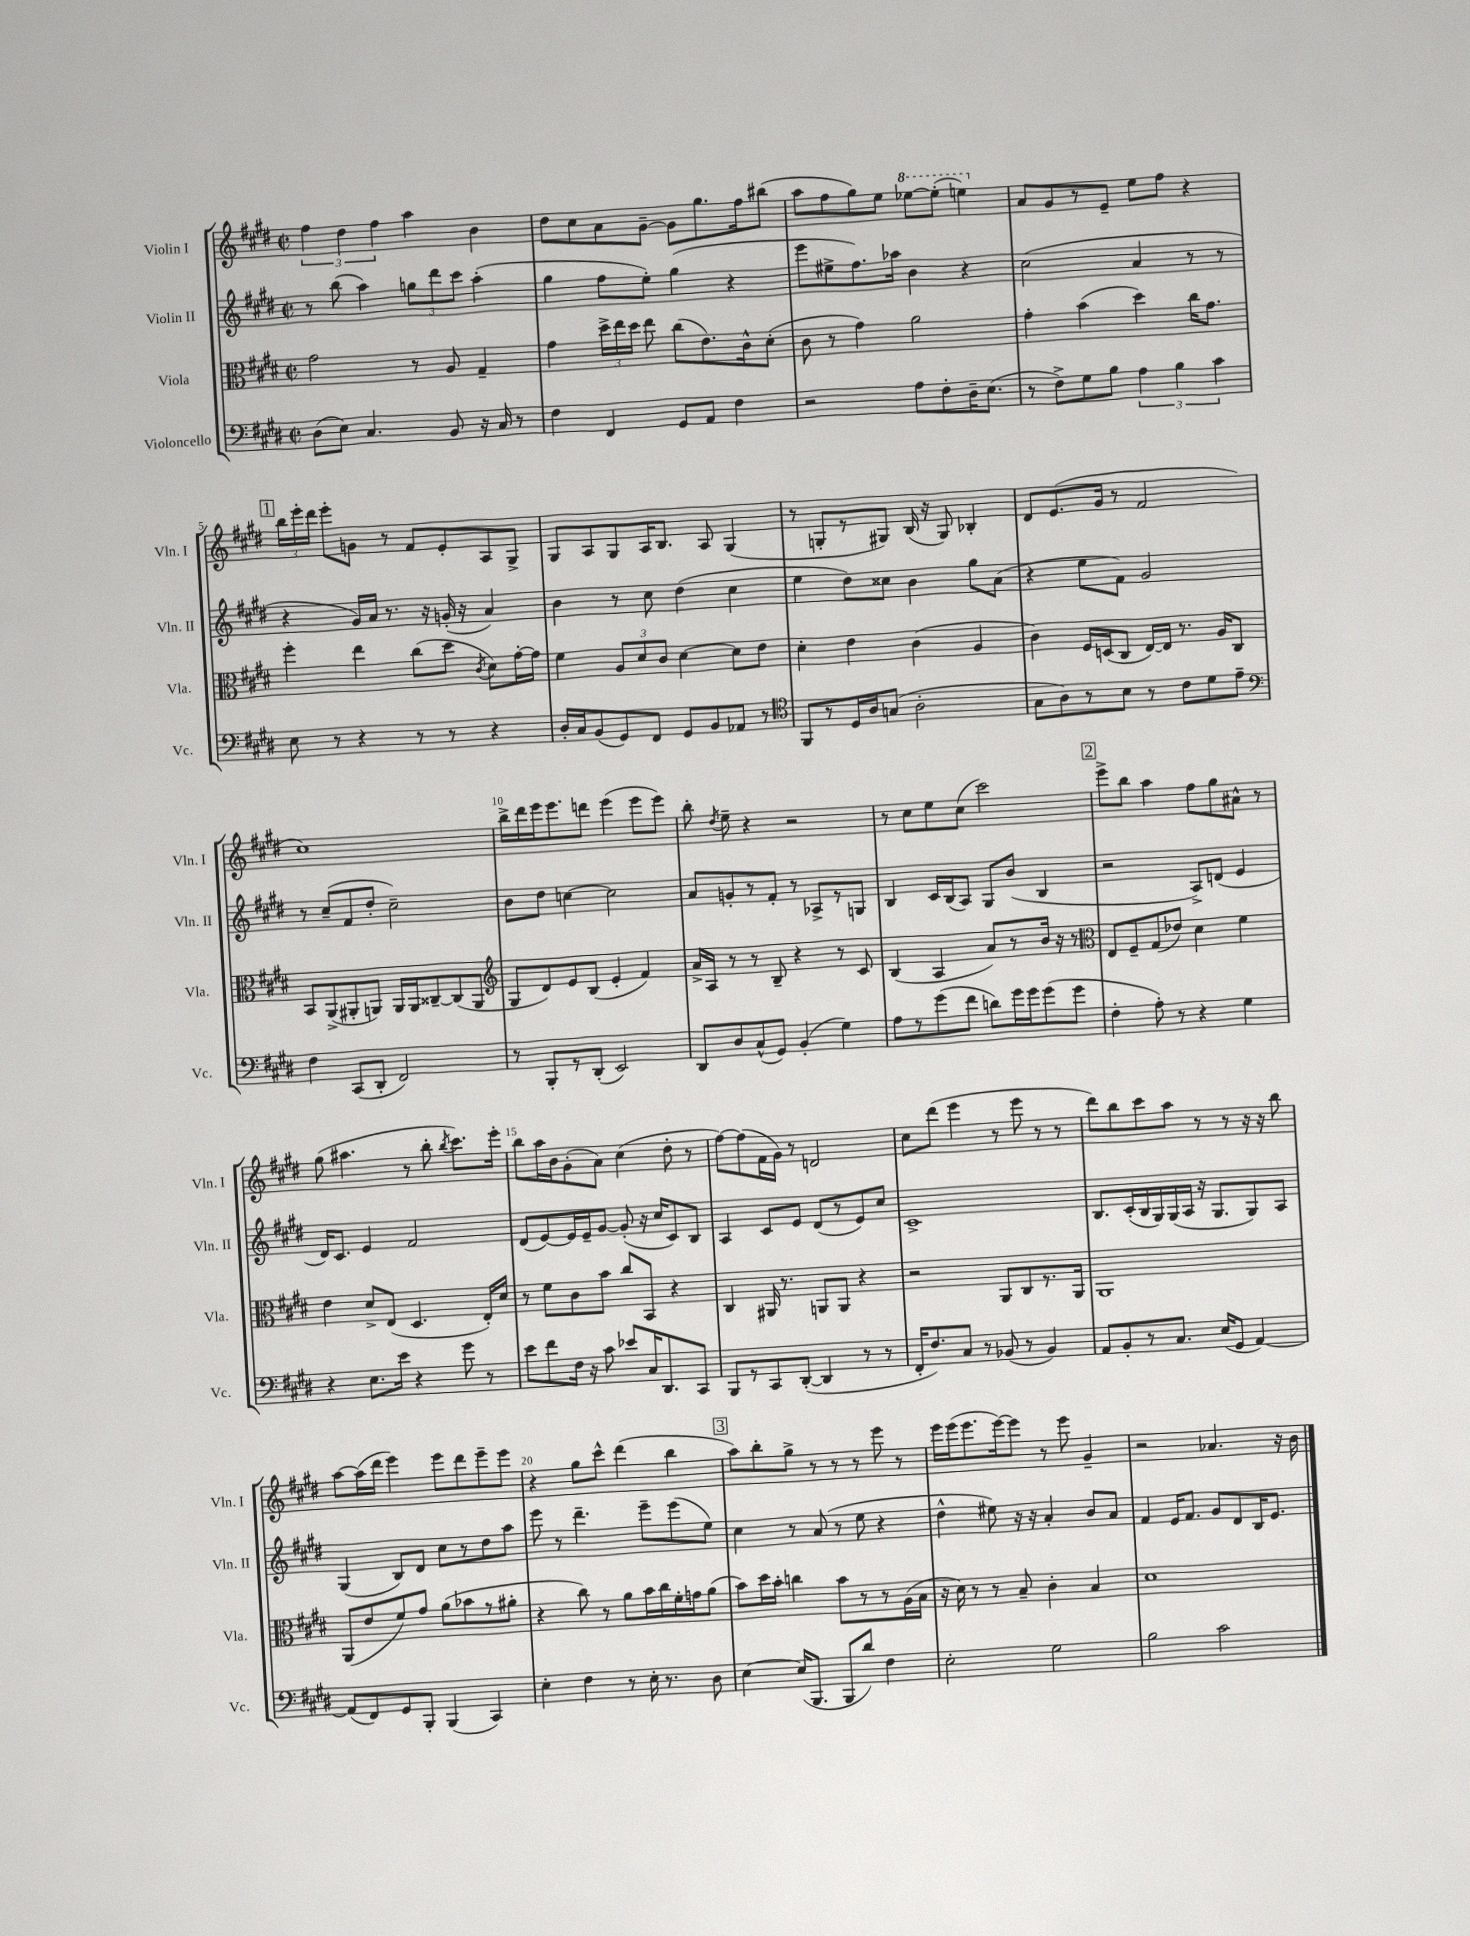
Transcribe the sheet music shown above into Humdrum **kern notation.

**kern	**kern	**kern	**kern
*staff4	*staff3	*staff2	*staff1
*clefF4	*clefC3	*clefG2	*clefG2
*k[f#c#g#d#]	*k[f#c#g#d#]	*k[f#c#g#d#]	*k[f#c#g#d#]
*M2/2	*M2/2	*M2/2	*M2/2
*met(c|)	*met(c|)	*met(c|)	*met(c|)
(8D#\L	2g#\	8r	6ff#\
8E\J)	.	(8bb\	.
.	.	.	6dd#\
4.C#/	.	4aa\)	.
.	.	.	6ff#\
.	8r	12gg\L	4aa\
.	.	12ddd#\	.
8BB/	8A/	.	.
.	.	12ccc#\J	.
16r	4G#~/	(4aa'\	4b\
16C#/	.	.	.
8r	.	.	.
=	=	=	=
4F#\	4g#\	4gg#\	8dd#\L
.	.	.	8cc#\
4FF#/	24dd#^\LL	8ff#\L	8a\
.	24ee\	.	.
.	24dd#\JJ	.	.
.	8ee\	8ee'\J)	[8g#~\J
8GG#/L	(8cc#\L	(4gg#\	8g#\]L
8AA/J	8.e\)	.	8.gg#\
4F#\	.	4r	.
.	16c#^^\k	.	16ff#\k
.	(8d#'\J	.	(8bb#\J
=	=	=	=
2r	8c#\	8eee\L	8aa\L
.	8r	8ee#^\	8ff#\
.	4g#\)	8.ff#\)	8gg#\)
.	.	.	8ee\J
.	.	16aa-\Jk	.
8A\L	2a\	4b\	[8eee-\L
8F#'\	.	.	(8eee-'\]J
16D#~\K	.	4r	4eee\)
(8.E\J	.	.	.
=	=	=	=
8r	4g#'\	(2cc#\	8a/L
8F#^\L)	.	.	8g#/
8G#\	(4b\	.	8r
8B\J	.	.	8e~/J
6A\	4dd#\)	4a/	8ee\L
.	.	.	8ff#\J
6B\	.	.	.
.	16cc#\LK	8r	4r
.	8.g#\J	.	.
6c#\	.	.	.
.	.	8r	.
=	=	=	=
8E\	4ff#'\	4r	24bb\LL
.	.	.	24eee'\
.	.	.	24ddd#\JJ
8r	.	.	8eee'\L
4r	4ee\	16g#/LL)	8g\J
.	.	16a/JJ	.
.	.	8.r	8r
8r	(8cc#\L	.	8f#/L
.	.	16r	.
8r	8dd#\J	(16g'/	8e'/
.	.	16r	.
.	8qc#/	.	.
4r	8d#\L)	4a/)	8A/
.	[16g#'\L	.	8G#^/J
.	16g#\]JJ	.	.
=	=	=	=
16D#'/LL	4f#\	4b\	8G#/L
16C#/J	.	.	.
(8BB/	.	.	8A/
8GG#/)	12A/L	8r	8G#/
.	12d#/	.	.
8FF#/J	.	8cc#\	16A/K
.	12c#/J	.	.
.	.	.	8.B/J
8GG#/L	[4d#\	(4dd#\	.
8BB/	.	.	8A/
8AA-/J	8d#\]L	4cc#\	(4G#/
8r	8e\J	.	.
=	=	=	=
*clefC4	*	*	*
8FF#/L	4d#'\	4ee\	8r
8r	.	.	8G'/L
16D#/L	4e\	8dd#\L)	8r
16A/J	.	.	.
(8G/J	.	8cc##\J	8G#/J)
2A'\	(4c#\	4b\	(16B/
.	.	.	16r
.	.	.	8G#/)
.	4A/	8gg#\L	4B-'/
.	.	(8a\J	.
=	=	=	=
8G#\L	4c#\)	4r	8d#/L
8A\)	.	.	(8.e/
8r	16F#/LL	8ee\L	.
.	(16D/J	.	16g#/Jk
8B\J	8C#/J	8f#\J)	8r
8r	[16E/LL)	2g#/	2f#/
.	16E/]JJ	.	.
8c#\L	8.r	.	.
8d#\	.	.	.
.	16A/LK	.	.
8e~\J	8C#/J	.	.
=	=	=	=
*clefF4	*	*	*
4F#\	8BB/L	8r	1cc#)
.	(8AA^/	(8cc#~/L	.
(8CC#/L	8AA#'/	8f#/	.
8DD#'/J	8AA/J)	8dd#'/J	.
2FF#/)	16AA/LL	2cc#~\)	.
.	16AA/J	.	.
.	[8C##~/	.	.
.	(8C##/]	.	.
.	8AA/J	.	.
=	=	=	=
*	*clefG2	*	*
8r	8G#/L	8b\L	16bb^\LL
.	.	.	16ddd#\
8BBB'/L	8d#/)	8dd#\J	16eee\J
.	.	.	8.eee\
8r	8e/	[4cc\	.
(8DD#'/J	(8B/J	.	8ddd\J
2EE/)	4e'/	2cc\]	(4eee\
.	4f#/)	.	8eee\L
.	.	.	8eee\J)
=	=	=	=
8DD#/L	16a^/LL	8a/L	8bb'\
.	16A/JJ	.	.
.	.	.	8qdd#/
8D#/	8r	8g'/	8ee~\
(8C#^^/	8r	8r	4r
8GG#/J)	8B~/	8f#'/J	.
(4BB'/	4r	8r	2r
.	.	8A-^/L	.
4G#\)	8r	8r	.
.	8c#/	8G/J	.
=	=	=	=
8A\L	(4B/	4B/	8r
8r	.	.	8cc#\L
(8g#\	4A/	16c#/LL	8ee\
.	.	(16B/J	.
8f#\J	.	8A/J)	(8cc#\J
8d\L)	8a/L)	8G#/L	2ccc#\)
16g#\L	8r	(8b/J	.
16g#\J	.	.	.
(8g#\	16b/Jk	4B/	.
.	16r	.	.
8g#\J	8r	.	.
=	=	=	=
*	*clefC3	*	*
4F#'\	8E/L	2r	8eee^\L
.	8F#~/	.	8bb\J
8A'\)	(8G#/	.	4aa\
8r	8e-/J)	.	.
4r	4d#\	8A^/L)	8ff#\L
.	.	(8d/J	8gg#\
4G#\	4f#\	4e/	8a#^^\J
.	.	.	8r
=	=	=	=
4r	4e\	16d#/LK)	(8gg#\
.	.	8.c#/J	.
.	.	.	4.aa#\
8.E\L	8d#^/L	4e/	.
.	(8E/J	.	.
16e\Jk	.	.	.
4r	4.D#/	2f#/	8r
.	.	.	8bb'\
.	.	.	8qbb/
8g#\	.	.	8.ccc#\L)
8r	16E'/LL)	.	.
.	16d#/JJ	.	16eee'\Jk
=	=	=	=
8e\L	8r	(8d#/L	8bb\L
8f#\	8f#\L	[8e/)	16aa\L
.	.	.	16b\J
16F#\Jk	8c#\	16e/]L	(8g#'\
16r	.	16e~/J	.
8c#\	8b\J	[8g#/J	8a\J)
8e-/L	8cc#/L	(8g#'/]	(4cc#\
16C#/K	8BB/J	16r	.
8.DD#/	.	16cc#/LK	.
.	4r	8c#/)	8dd#'\
8CC#/J	.	8B/J	8r
=	=	=	=
8BBB/L	4C#/	4A/	[8ff#\L)
8r	.	.	(8ff#\]
8CC#/	16AA#/	8c#/L	16f#\L
.	8.r	.	16g#\JJ)
([8DD#'/J	.	8e/J	8r
4DD#/]	8AA/L	(8d#/L	2d/
.	8AA/J	8r	.
8r	4r	8e/)	.
8r	.	8cc#/J	.
=	=	=	=
16FF#'/LK	2r	1c#^	8cc#\L
8.F#/)	.	.	.
.	.	.	(8ddd#\J
8C#/J	.	.	4eee\
8r	.	.	.
(8BB-/	8AA/L	.	8r
8r	8C#/	.	8eee\
4BB-/)	8.r	.	8r
.	.	.	8r
.	16AA/Jk	.	.
=	=	=	=
8AA/L	1AA	8.B/L	8ddd#\L)
8BB'/	.	.	8bb\
.	.	(16c#'/L	.
8r	.	16B/	8ccc#\
.	.	16G#/)	.
8.C#/J	.	(16G#/	8aa\J
.	.	16A/JJ	.
.	.	16r	8r
(16E/LK	.	8.G#/L	.
8GG#/J	.	.	8r
[4AA/)	.	8G#/)	16r
.	.	.	16r
.	.	8A/J	8bb\
=	=	=	=
(8AA/]L	(8AA/L	(4G#/	[8aa\L
8FF#/)	8e/	.	(16aa\]L
.	.	.	16ddd#\JJ
8GG#/	8f#/)	8B/L)	4eee\)
8BBB'/J	8g#/J	8d#/J	.
(4BBB/	(8a\L	8cc#\L	8eee\L
.	8b-\	8r	8ddd#\
4CC#/)	8r	8dd#\	8eee~\
.	8a#'\J	8aa\J	8eee\J
=	=	=	=
4E'\	4r	8eee\	4r
.	.	8r	.
4F#\	8cc#\)	4.ddd#~\	8gg#\L
.	8r	.	8ccc#^^\J
8r	8a\L	.	(4ddd#\
16E'\	16b\L	8eee~\L	.
8.r	16cc#\	.	.
.	16f#'\	(8eee\	4bb\
.	16g\J	.	.
8D#\	(8a\J	8ee\J)	.
=	=	=	=
[4E\	8b\L)	4cc#\	8aa\L)
.	16dd#\L	.	8bb'\
.	16b'\JJ	.	.
(16E/]LK	4cc\	8r	8gg#^\J
8.BBB/J	.	.	.
.	.	(8a/	8r
8BBB/L	8b\L	8r	8r
8d#/J)	8r	8ee\	8r
4F#\	8r	4r	8eee\
.	(16A\L	.	8r
.	16B\JJ	.	.
=	=	=	=
2E'\	16r	4dd#^^\	16eee\LL
.	16d#\)	.	(16eee\J
.	8r	.	8.eee\
.	8r	8ee#\)	.
.	.	.	[16eee\k)
.	8B~/	16r	8eee\]J
.	.	16r	.
2G#\	4c#'\	4a'/	8r
.	.	.	8eee\
.	4B/	8b/L	4g#~/
.	.	8a/J	.
=	=	=	=
2B\	1d#	4f#/	2r
.	.	16e/LK	.
.	.	8.f#/J	.
2c#\	.	8g#/L	4.a-/
.	.	8d#/	.
.	.	16B/K	.
.	.	8.e/J	.
.	.	.	16r
.	.	.	16b\
==	==	==	==
*-	*-	*-	*-
